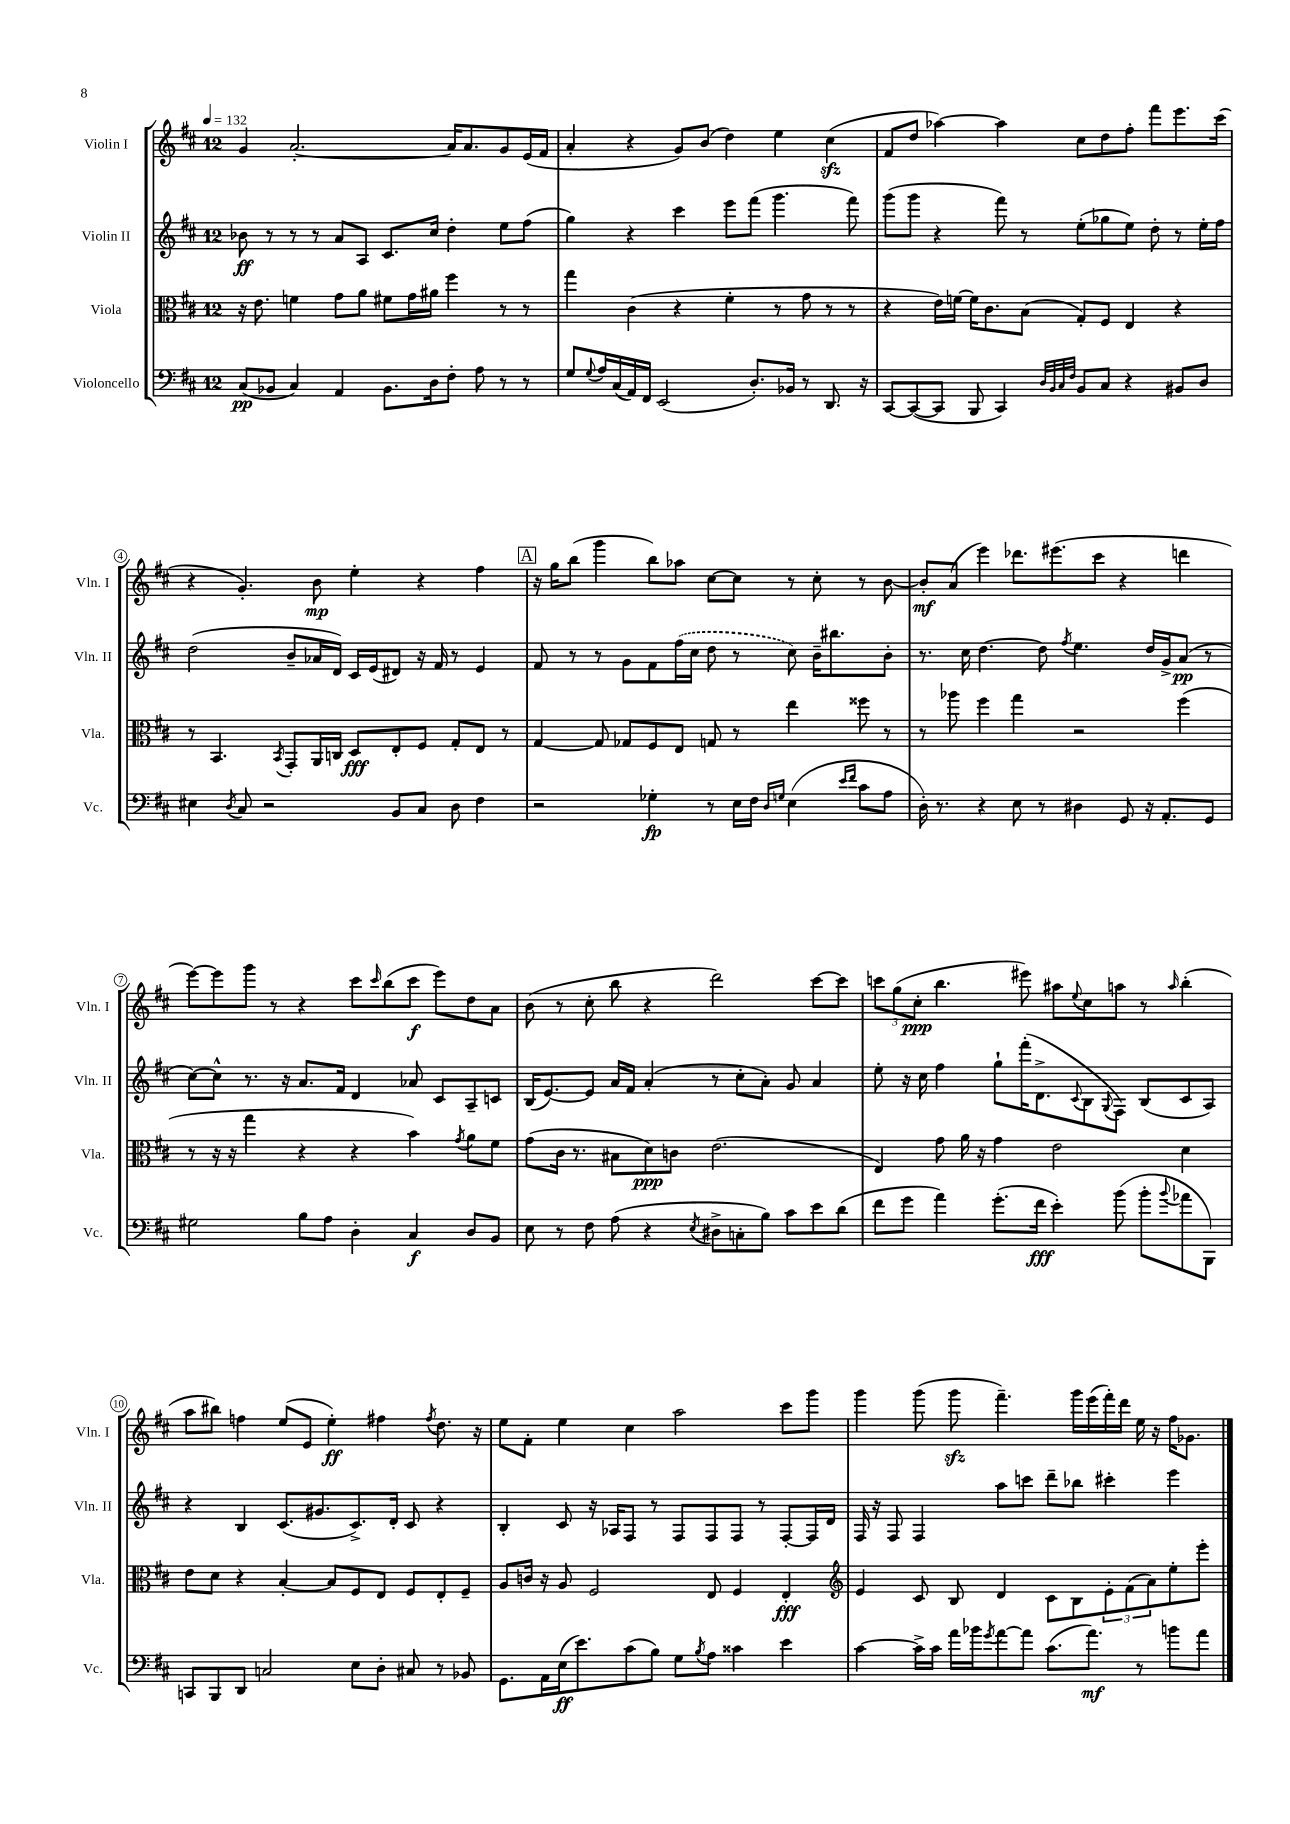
<<
\new StaffGroup <<
\new Staff = "s0" \with { instrumentName = "Violin I" shortInstrumentName = "Vln. I" } {
    \clef treble \key d \major \once \override Staff.TimeSignature.style = #'single-digit \time 12/8 \tempo 4 = 132
    g'4 a'2.~-. a'16 a'8. g'8 e'16( fis'16 |
    a'4-. r4 g'8) b'8( d''4) e''4 cis''4\sfz( |
    fis'8 d''8 aes''4~) aes''4 cis''8 d''8 fis''8-. fis'''8 e'''8. cis'''16( |
    r4 g'4.-.) b'8\mp e''4-. r4 fis''4 |
    \mark \markup { \box "A" } r16 g''16 b''8( g'''4 b''8) aes''8 cis''8~ cis''8 r8 cis''8-. r8 b'8~ |
    b'8-.\mf a'8( e'''4) des'''8. eis'''8.( cis'''8 r4 d'''4 |
    e'''8~) e'''8 g'''8 r8 r4 cis'''8 \grace { cis'''16 } b''8( cis'''8\f e'''8) d''8 a'8 |
    b'8( r8 cis''8-. b''8 r4 d'''2) cis'''8~ cis'''8 |
    \tuplet 3/2 { c'''8 g''8( cis''8-.\ppp } b''4. eis'''8) ais''8 \appoggiatura { e''8 } cis''8 a''8 r8 \grace { a''16 } b''4-.( |
    a''8 bis''8) f''4 e''8( e'8 e''4-.\ff) fis''4 \acciaccatura { fis''8 } d''8. r16 |
    e''8 fis'8-. e''4 cis''4 a''2 cis'''8 g'''8 |
    g'''4 g'''8( g'''8\sfz fis'''4.--) g'''16 e'''16( fis'''16-.) d'''16 e''16 r16 fis''16 ges'8. \bar "|." |
}
\new Staff = "s1" \with { instrumentName = "Violin II" shortInstrumentName = "Vln. II" } {
    \clef treble \key d \major \once \override Staff.TimeSignature.style = #'single-digit \time 12/8
    bes'8\ff r8 r8 r8 a'8 a8 cis'8. cis''16 d''4-. e''8 fis''8( |
    g''4) r4 cis'''4 e'''8 fis'''8( g'''4. fis'''8) |
    g'''8( g'''8 r4 fis'''8) r8 e''8-.( ges''8 e''8) d''8-. r8 e''16-. fis''16 |
    d''2( b'8-- aes'16 d'16) cis'16 e'16( dis'8) r16 fis'16 r8 e'4 |
    \mark \markup { \box "A" } fis'8 r8 r8 g'8 fis'8 \once \slurDashed fis''16( cis''16 d''8 r8 cis''8) b'16-- bis''8. b'8-. |
    r8. cis''16 d''4.~ d''8 \acciaccatura { fis''8 } e''4. d''16 g'16-> a'8\pp( r8 |
    cis''8~) cis''8-^ r8. r16 a'8. fis'16 d'4 aes'8 cis'8 a8-- c'8 |
    b16( e'8.~) e'8 a'16 fis'16 a'4-.( r8 cis''8-. a'8-.) g'8 a'4 |
    e''8-. r16 cis''16 fis''4 g''8-! fis'''16-.( d'8.-> \appoggiatura { cis'8 } b8 \appoggiatura { g8 } fis8) b8( cis'8 a8) |
    r4 b4 cis'8.( gis'8. cis'8.->) d'16-. cis'8 r4 |
    b4-. cis'8 r16 aes16 fis8 r8 fis8 fis8 fis8 r8 fis8~-. fis16 d'16 |
    fis16 r16 fis8 fis4 a''8 c'''8 d'''8-- bes''8 cis'''4-. e'''4 \bar "|." |
}
\new Staff = "s2" \with { instrumentName = "Viola" shortInstrumentName = "Vla." } {
    \clef alto \key d \major \once \override Staff.TimeSignature.style = #'single-digit \time 12/8
    r16 e'8. f'4 g'8 a'8 fis'8 g'16 ais'16 fis''4 r8 r8 |
    g''4 cis'4( r4 fis'4-. r8 g'8 r8 r8 |
    r4 e'16) f'16~ f'16 cis'8. b8( g8-.) fis8 e4 r4 |
    r8 b,4. \acciaccatura { b,8 } g,8-. a,16 c16 d8\fff e8-. fis8 g8-. e8 r8 |
    \mark \markup { \box "A" } g4~ g8 ges8 fis8 e8 g8 r8 e''4 fisis''8 r8 |
    r8 aes''8 fis''4 g''4 r2 fis''4( |
    r8 r16 r16 g''4 r4 r4 b'4) \acciaccatura { g'8 } a'8 fis'8 |
    g'8( cis'16 r8. bis8 d'8\ppp) c'8 e'2.( |
    e4) g'8 a'16 r16 g'4 e'2 d'4 |
    e'8 d'8 r4 b4~-. b8 fis8 e8 fis8 e8-. fis8-- |
    a8 c'16 r16 a8 fis2 e8 fis4 e4-.\fff |
    \clef treble e'4 cis'8 b8 d'4 cis'8 b8 \tuplet 3/2 { e'8-. fis'8( a'8) } e''8-. e'''8-. \bar "|." |
}
\new Staff = "s3" \with { instrumentName = "Violoncello" shortInstrumentName = "Vc." } {
    \clef bass \key d \major \once \override Staff.TimeSignature.style = #'single-digit \time 12/8
    cis8\pp( bes,8 cis4) a,4 bes,8. d16 fis8-. a8 r8 r8 |
    g8 \appoggiatura { g8 } a16 cis16( a,16) fis,16 e,2( d8.-.) bes,16 r8 d,8. r16 |
    cis,8~ cis,8~( cis,8 b,,8 cis,4) \grace { d32 b,32 cis32 fis32 } b,8 cis8 r4 bis,8 d8 |
    eis4 \acciaccatura { d8 } cis8 r2 b,8 cis8 d8 fis4 |
    \mark \markup { \box "A" } r2 ges4-.\fp r8 e16 fis16 \grace { d16 g16 } e4( \grace { e'16 fis'16 } cis'8 a8 |
    d16-.) r8. r4 e8 r8 dis4 g,8 r16 a,8.-. g,8 |
    gis2 b8 a8 d4-. cis4\f d8 b,8 |
    e8 r8 fis8 a8( r4 \acciaccatura { e8 } dis8-> c8-. b8) cis'8 e'8 d'8( |
    fis'8 g'8 a'4) g'8.-.( fis'16\fff e'4-.) b'8( b'8-. \appoggiatura { b'8 } aes'8 b,,8) |
    c,8 b,,8 d,8 c2 e8 d8-. cis8 r8 bes,8 |
    g,8. a,16 e16\ff( e'8.) cis'8( b8) g8 \acciaccatura { b8 } a8 cisis'4 e'4 |
    cis'4~ cis'16-> cis'16 a'16 bes'16 \acciaccatura { g'8 } a'8~ a'8 cis'8.( a'8.\mf) r8 b'8 a'8 \bar "|." |
}
>>
>>
\layout { \context { \Score \override BarNumber.stencil = #(make-stencil-circler 0.1 0.3 ly:text-interface::print) } }
